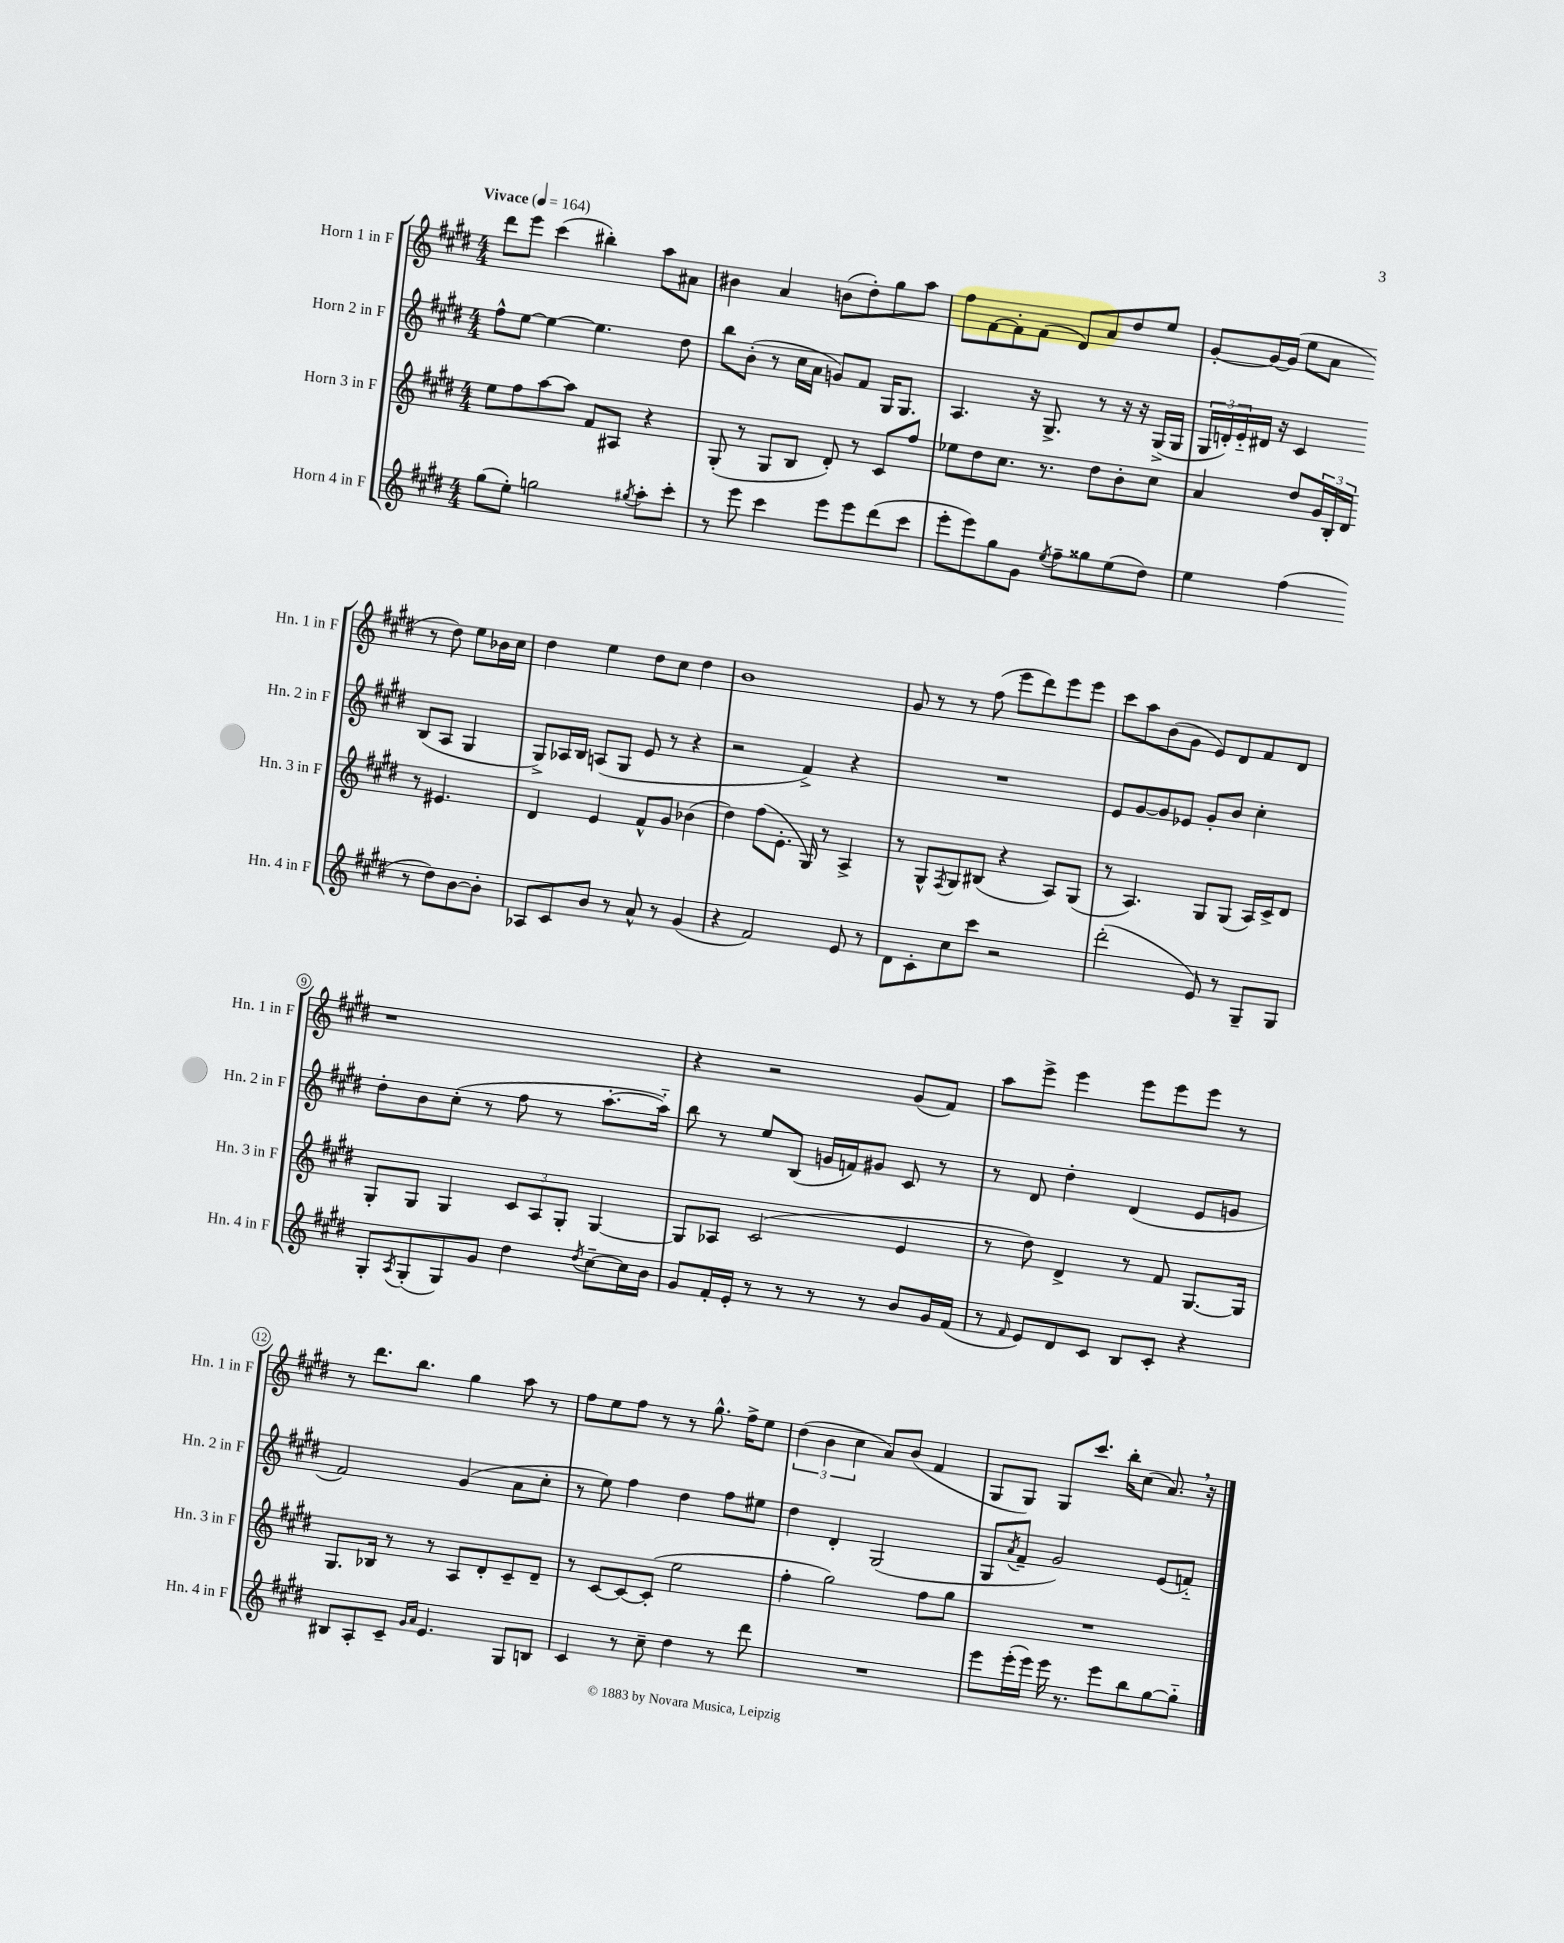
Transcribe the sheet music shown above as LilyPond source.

<<
\new StaffGroup <<
\new Staff = "s0" \with { instrumentName = "Horn 1 in F" shortInstrumentName = "Hn. 1 in F" } {
    \clef treble \key e \major \numericTimeSignature \time 4/4 \tempo "Vivace" 4 = 164
    dis'''8 e'''8 cis'''4( bis''4-.) a''8 ais'8 |
    bis'4 a'4 b'8( dis''8-.) gis''8 a''8 |
    fis''8 fis'8~ fis'8-. fis'8( dis'8) a'8 dis''8 e''8 |
    gis'8~-. gis'16~ gis'16( e''8 a'8 r8 dis''8) e''8 bes'16 cis''16 |
    dis''4 e''4 dis''8 cis''8 dis''4 |
    b'1 |
    gis'8 r8 r8 fis''8( e'''8 dis'''8) e'''8 e'''8 |
    cis'''8 a''8 b'8( gis'8 e'8) dis'8 fis'8 dis'8 |
    r1 |
    r4 r2 gis'8( fis'8) |
    a''8 e'''8-> e'''4 e'''8 e'''8 e'''8 r8 |
    r8 dis'''8. b''8. gis''4 a''8 r8 |
    fis''8 e''8 fis''8 r8 r8 gis''8.-^ fis''16-> e''8 |
    \tuplet 3/2 { dis''4( b'4 cis''4 } a'8) b'8( fis'4 |
    gis8 gis8) gis8 cis'''8. b''16-. cis''8( a'8.) \breathe r16 \bar "|." |
}
\new Staff = "s1" \with { instrumentName = "Horn 2 in F" shortInstrumentName = "Hn. 2 in F" } {
    \clef treble \key e \major \numericTimeSignature \time 4/4
    fis''8-^ e''8~ e''4~ e''4. dis''8 |
    b''8 b'8-.( r8 cis''16 a'16 g'8) fis'8 gis16 gis8. |
    a4. r16 gis8.-> r8 r16 r16 gis16->( gis16 |
    \tuplet 3/2 { gis16 d'16-.) e'16-_ } dis'16 r16 cis'4 b8( a8 gis4 |
    gis8->) aes16 b16 a8( gis8 e'8 r8 r4 |
    r2 fis'4->) r4 |
    R1 |
    e'8 gis'8~ gis'8 ees'8 gis'8-. b'8 cis''4-. |
    dis''8-. b'8 cis''8-.( r8 fis''8 r8 a''8.~-. a''16-_) |
    b''8 r8 e''8 b8( g'16 f'16) gis'8 cis'8 r8 |
    r8 dis'8 dis''4-. dis'4( e'8 g'8 |
    fis'2) gis'4( a'8 cis''8-. |
    r8 e''8) fis''4 dis''4 fis''8 eis''8 |
    dis''4 dis'4-. gis2( |
    gis8 \acciaccatura { a'8 } fis'8-- gis'2) e'8( f'8-_) \bar "|." |
}
\new Staff = "s2" \with { instrumentName = "Horn 3 in F" shortInstrumentName = "Hn. 3 in F" } {
    \clef treble \key e \major \numericTimeSignature \time 4/4
    e''8 fis''8 a''8~ a''8 fis'8 ais8 r4 |
    gis8-.( r8 gis8 b8 dis'8-.) r8 cis'8 fis''8 |
    ees''8 dis''8 cis''8. r8. dis''8 b'8-. cis''8 |
    a'4 dis''8 \tuplet 3/2 { gis'16 b16-. dis'16 } r8 eis'4. |
    dis'4 e'4 fis'8-^ gis'8 bes'4( |
    dis''4) fis''8( e'8.-. gis16) r8 a4-> |
    r8 gis8-^ \acciaccatura { fis8 } gis8 bis8( r4 a8) gis8( |
    r8 a4.) gis8 gis8( a16) cis'16-> dis'8 |
    gis8-. gis8 gis4 \tuplet 3/2 { cis'8 a8 gis8-. } gis4~ |
    gis8 aes8 cis'2( e'4 |
    r8 dis''8) dis'4-> r8 fis'8 gis8.~ gis16 |
    gis8. bes16 r8 r8 a8 dis'8-. cis'8-- dis'8-- |
    r8 cis'8~ cis'8~ cis'8-.( e''2 |
    fis''4-. gis''2) fis''8 gis''8 |
    R1 \bar "|." |
}
\new Staff = "s3" \with { instrumentName = "Horn 4 in F" shortInstrumentName = "Hn. 4 in F" } {
    \clef treble \key e \major \numericTimeSignature \time 4/4
    gis''8( e''8-.) g''2 \acciaccatura { gis''8 } a''8-. cis'''8-. |
    r8 e'''8 cis'''4 e'''8 e'''8 dis'''8( cis'''8 |
    e'''8-. e'''8) gis''8 gis'8 \acciaccatura { e''8 } fis''8-- gisis''8 e''8( dis''8) |
    e''4 fis''4( r8 dis''8) b'8~ b'8-. |
    aes8 cis'8 b'8 r8 a'8-^ r8 gis'4( |
    r4 fis'2) e'8 r8 |
    dis'8 cis'8-. cis''8 cis'''8 r2 |
    dis'''2-.( e'8) r8 gis8-- gis8 |
    gis8-. \acciaccatura { a8 } gis8-.( gis8) gis'8 dis''4 \acciaccatura { dis''8 } cis''8~-- cis''16 b'16 |
    gis'8 fis'16-. e'16-. r8 r8 r8 r8 b'8 gis'16 fis'16( |
    r8 \grace { fis'16 } e'8) dis'8 cis'8 b8 cis'8-. r4 |
    bis8 a8-. cis'8-- \grace { gis'16 a'16 } e'4. gis8 b8 |
    cis'4 r8 cis''8-- dis''4 r8 dis'''8 |
    R1 |
    e'''8 e'''16-.( e'''16) e'''16 r8. e'''8 b''8 gis''8~ gis''8-_ \bar "|." |
}
>>
>>
\layout { \context { \Score \override BarNumber.stencil = #(make-stencil-circler 0.1 0.3 ly:text-interface::print) } }
